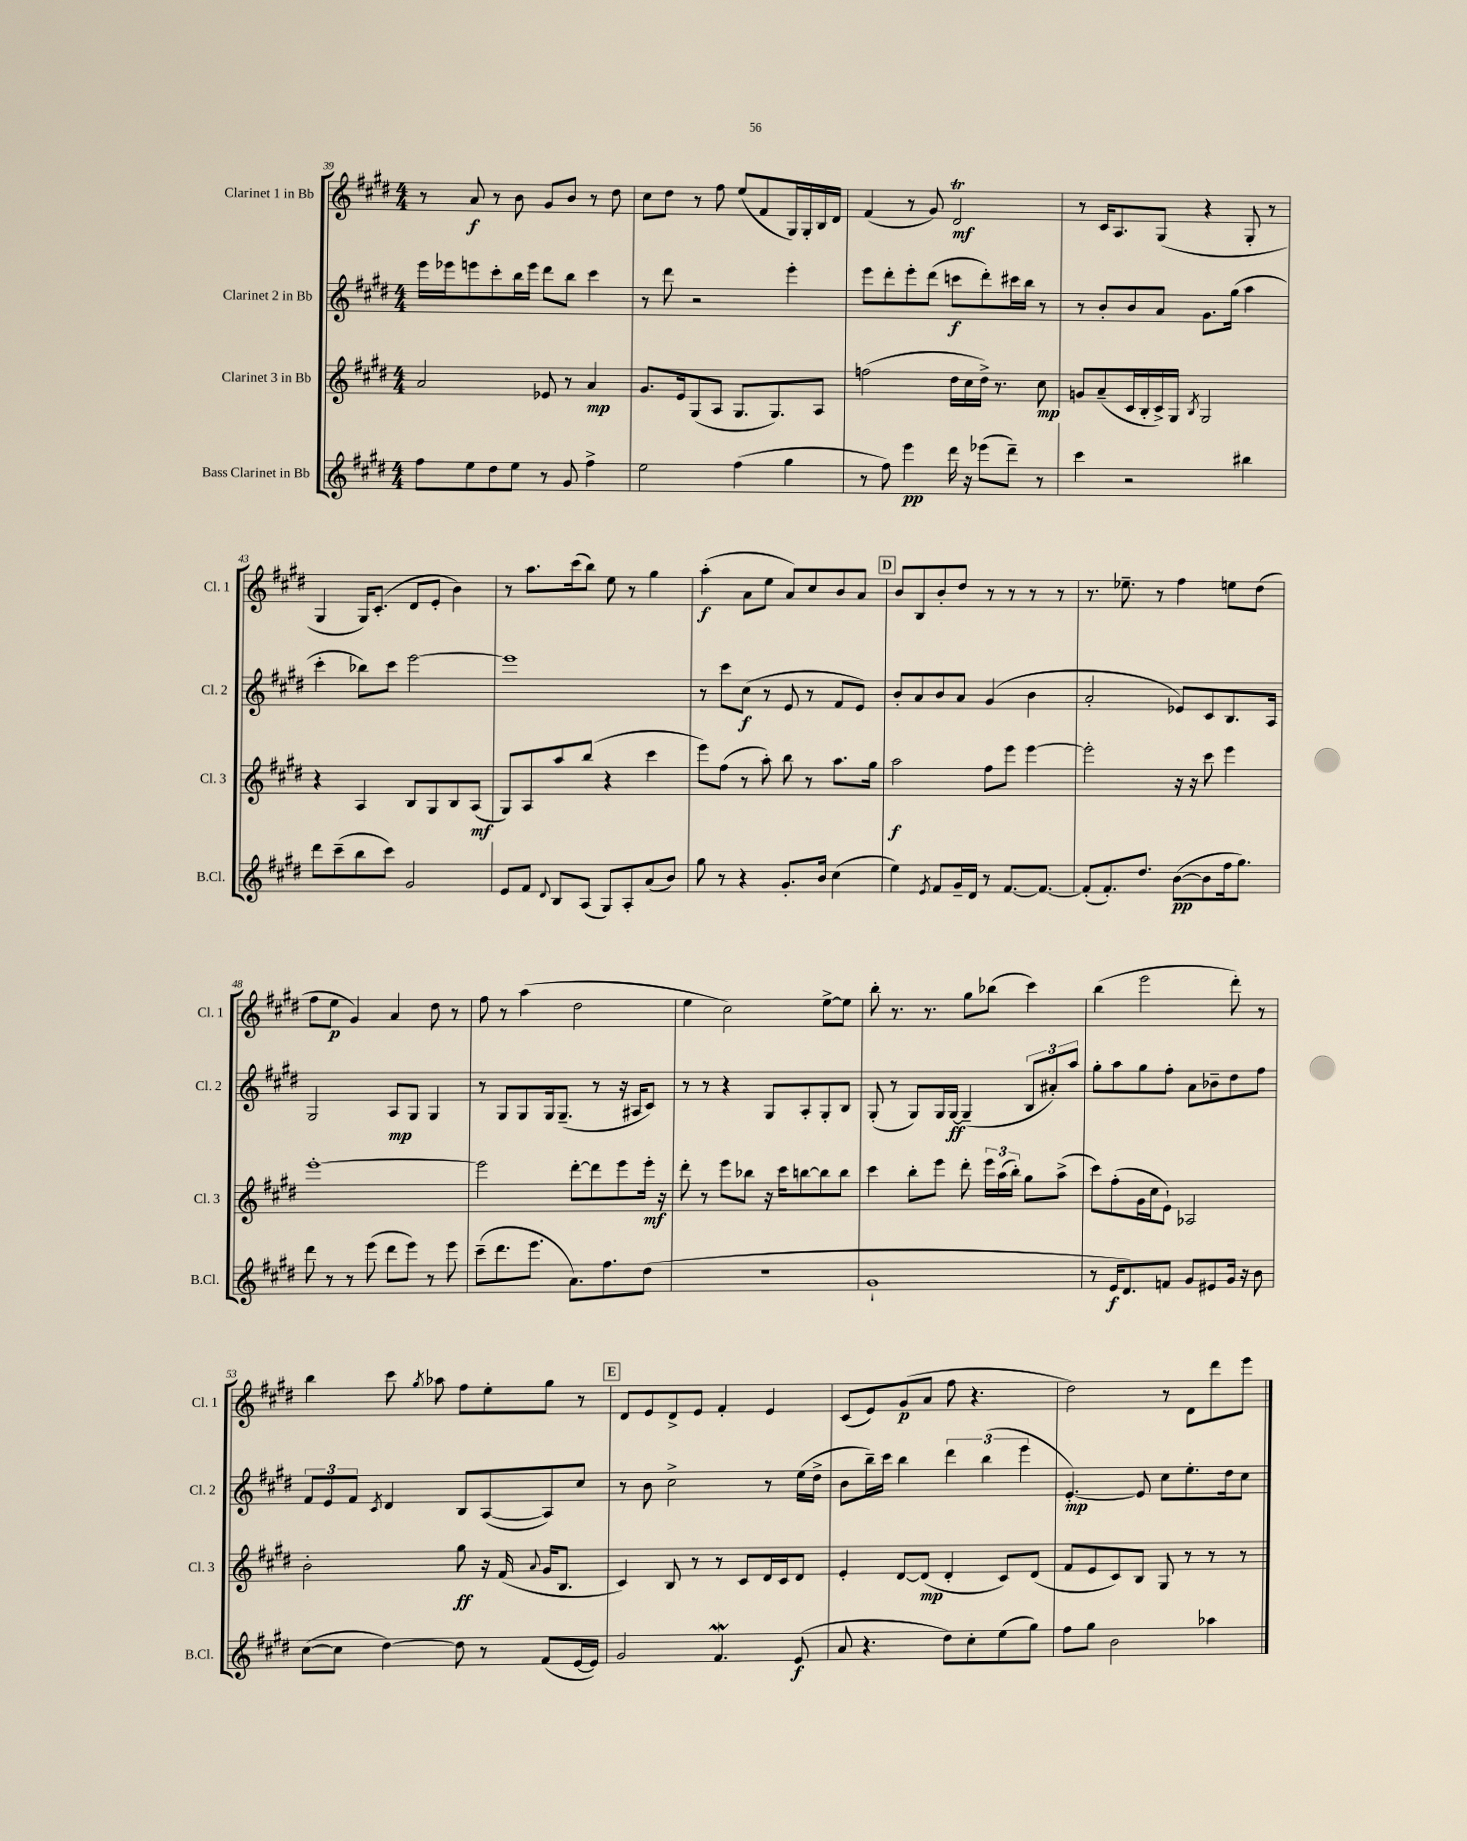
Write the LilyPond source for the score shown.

<<
\new StaffGroup <<
\new Staff = "s0" \with { instrumentName = "Clarinet 1 in Bb" shortInstrumentName = "Cl. 1" } {
    \clef treble \key e \major \numericTimeSignature \time 4/4
    \autoBeamOff r8 a'8\f r8 b'8 gis'8[ b'8] r8 dis''8 |
    cis''8[ dis''8] r8 fis''8 e''8[( fis'8 gis16) gis16-. b16 dis'16] |
    fis'4( r8 gis'8) dis'2\trill\mf |
    r8 cis'16[ a8. gis8]( r4 gis8-. r8 |
    gis4 gis16[) cis'8.]-.( dis'8[ e'8]-. b'4) |
    r8 a''8.[ cis'''16( b''8]) e''8 r8 gis''4 |
    a''4-.\f( a'8[ e''8] a'8[) cis''8 b'8 a'8] |
    \mark \markup { \box "D" } b'8[ b8 b'8-. dis''8] r8 r8 r8 r8 |
    r8. ees''8.-- r8 fis''4 e''8[ dis''8]( |
    fis''8[ e''8]\p gis'4) a'4 dis''8 r8 |
    fis''8 r8 a''4( dis''2 |
    e''4 cis''2) e''8[~-> e''8] |
    b''8-. r8. r8. gis''8[ bes''8]( cis'''4) |
    b''4( e'''2 dis'''8-.) r8 |
    b''4 cis'''8 \acciaccatura { gis''8 } aes''8 fis''8[ e''8-. gis''8] r8 |
    \mark \markup { \box "E" } dis'8[ e'8 dis'8-> e'8] fis'4-. e'4 |
    cis'8[( e'8) gis'8\p( a'8] fis''8 r4. |
    dis''2) r8 dis'8[ dis'''8 e'''8] \bar "|." |
}
\new Staff = "s1" \with { instrumentName = "Clarinet 2 in Bb" shortInstrumentName = "Cl. 2" } {
    \clef treble \key e \major \numericTimeSignature \time 4/4
    \autoBeamOff e'''16[ ees'''16 e'''8 cis'''8-. b''16 e'''16] dis'''8[ b''8] cis'''4 |
    r8 dis'''8 r2 e'''4-. |
    e'''8[ dis'''8-. e'''8-. dis'''8]( c'''8[\f dis'''8-.) cis'''16 b''16] r8 |
    r8 b'8[-. b'8 a'8] gis'8.[ gis''16]( a''4 |
    cis'''4-. bes''8[) cis'''8] e'''2~ |
    e'''1 |
    r8 cis'''8[ cis''8]\f( r8 e'8 r8 fis'8[ e'8]) |
    \mark \markup { \box "D" } b'8[-. a'8 b'8 a'8] gis'4( b'4 |
    a'2-. ees'8[) cis'8 b8. a16] |
    gis2 a8[\mp gis8] gis4 |
    r8 gis8[ gis8 gis16 gis8.]--( r8 r16 ais16[ cis'8]) |
    r8 r8 r4 gis8[ a8-. gis8-. b8] |
    gis8-.( r8 gis8[) gis16 gis16]~\ff gis4--( \tuplet 3/2 { b8[ ais'8-.) a''8] } |
    gis''8[-. a''8 gis''8 fis''8]-. a'8[ bes'8-- dis''8 fis''8] |
    \tuplet 3/2 { fis'8[ e'8 fis'8] } \acciaccatura { cis'8 } dis'4 b8[ a8~( a8) cis''8] |
    \mark \markup { \box "E" } r8 b'8 cis''2-> r8 e''16[( dis''16]-> |
    b'8[ b''16--) cis'''16] b''4 \tuplet 3/2 { dis'''4 b''4( e'''4 } |
    e'4.~-.\mp) e'8 cis''8[ e''8.-. dis''16 cis''8] \bar "|." |
}
\new Staff = "s2" \with { instrumentName = "Clarinet 3 in Bb" shortInstrumentName = "Cl. 3" } {
    \clef treble \key e \major \numericTimeSignature \time 4/4
    \autoBeamOff a'2 ees'8 r8 a'4\mp |
    gis'8.[ e'16 gis8( a8] gis8.[ gis8.) a8] |
    f''2( dis''16[ cis''16 dis''16]->) r8. cis''8\mp |
    g'8[ a'8--( cis'16 b16-. cis'16->) gis16] \acciaccatura { b8 } gis2 |
    r4 a4 b8[ gis8 b8 a8]\mf( |
    gis8[) a8 a''8 b''8]( r4 cis'''4 |
    e'''8[) fis''8]( r8 a''8-.) b''8 r8 a''8.[ gis''16] |
    \mark \markup { \box "D" } a''2\f fis''8[ e'''8] e'''4~ |
    e'''2-. r16 r16 cis'''8 e'''4 |
    e'''1~-. |
    e'''2 dis'''8[~-. dis'''8 e'''8 e'''16]-.\mf r16 |
    dis'''8-. r8 e'''8[ bes''8] r16 cis'''16[ b''8~ b''8 b''8] |
    cis'''4 b''8[-. e'''8] dis'''8-. \tuplet 3/2 { e'''16[ a''16( b''16]-.) } gis''8[ a''8]->( |
    cis'''8[) fis''8-.( gis'16 cis''16 e'8]-!) aes2 |
    b'2-. gis''8\ff r16 fis'16( \appoggiatura { a'8 } gis'16[ b8.] |
    \mark \markup { \box "E" } cis'4) b8 r8 r8 cis'8[ dis'16 cis'16 dis'8] |
    e'4-. dis'8[~ dis'8]\mp( dis'4-. cis'8[) dis'8]( |
    fis'8[ e'8 cis'8) b8] gis8 r8 r8 r8 \bar "|." |
}
\new Staff = "s3" \with { instrumentName = "Bass Clarinet in Bb" shortInstrumentName = "B.Cl." } {
    \clef treble \key e \major \numericTimeSignature \time 4/4
    \autoBeamOff fis''8[ e''8 dis''8 e''8] r8 gis'8 fis''4-> |
    e''2 fis''4( gis''4 |
    r8 fis''8) e'''4\pp dis'''16 r16 ees'''8[( dis'''8]--) r8 |
    cis'''4 r2 bis''4 |
    dis'''8[ cis'''8--( b''8 cis'''8]) gis'2 |
    e'8[ fis'8] \appoggiatura { dis'8 } b8[ a8]( gis8[) a8-. a'8( b'8]) |
    gis''8 r8 r4 gis'8.[-. b'16] cis''4( |
    \mark \markup { \box "D" } e''4) \acciaccatura { e'8 } fis'8[ gis'16-- dis'16] r8 fis'8.[~ fis'8.]~ |
    fis'8[-.( fis'8.-.) dis''8.] b'8[~\pp( b'8 fis''16 gis''8.]) |
    dis'''8 r8 r8 e'''8( dis'''8[ e'''8]) r8 e'''8 |
    cis'''8[--( dis'''8. e'''8.] a'8.[) fis''8. dis''8]( |
    R1 |
    gis'1-! |
    r8 e'16[\f dis'8.) f'8] gis'8[ eis'8 gis'16] r16 b'8 |
    cis''8[~( cis''8] dis''4~) dis''8 r8 fis'8[( e'16~ e'16]) |
    \mark \markup { \box "E" } gis'2 fis'4.\mordent e'8\f( |
    a'8 r4. dis''8[) cis''8-. e''8( gis''8]) |
    fis''8[ gis''8] b'2 aes''4 \bar "|." |
}
>>
>>
\layout { \context { \Score currentBarNumber = #39 } }
